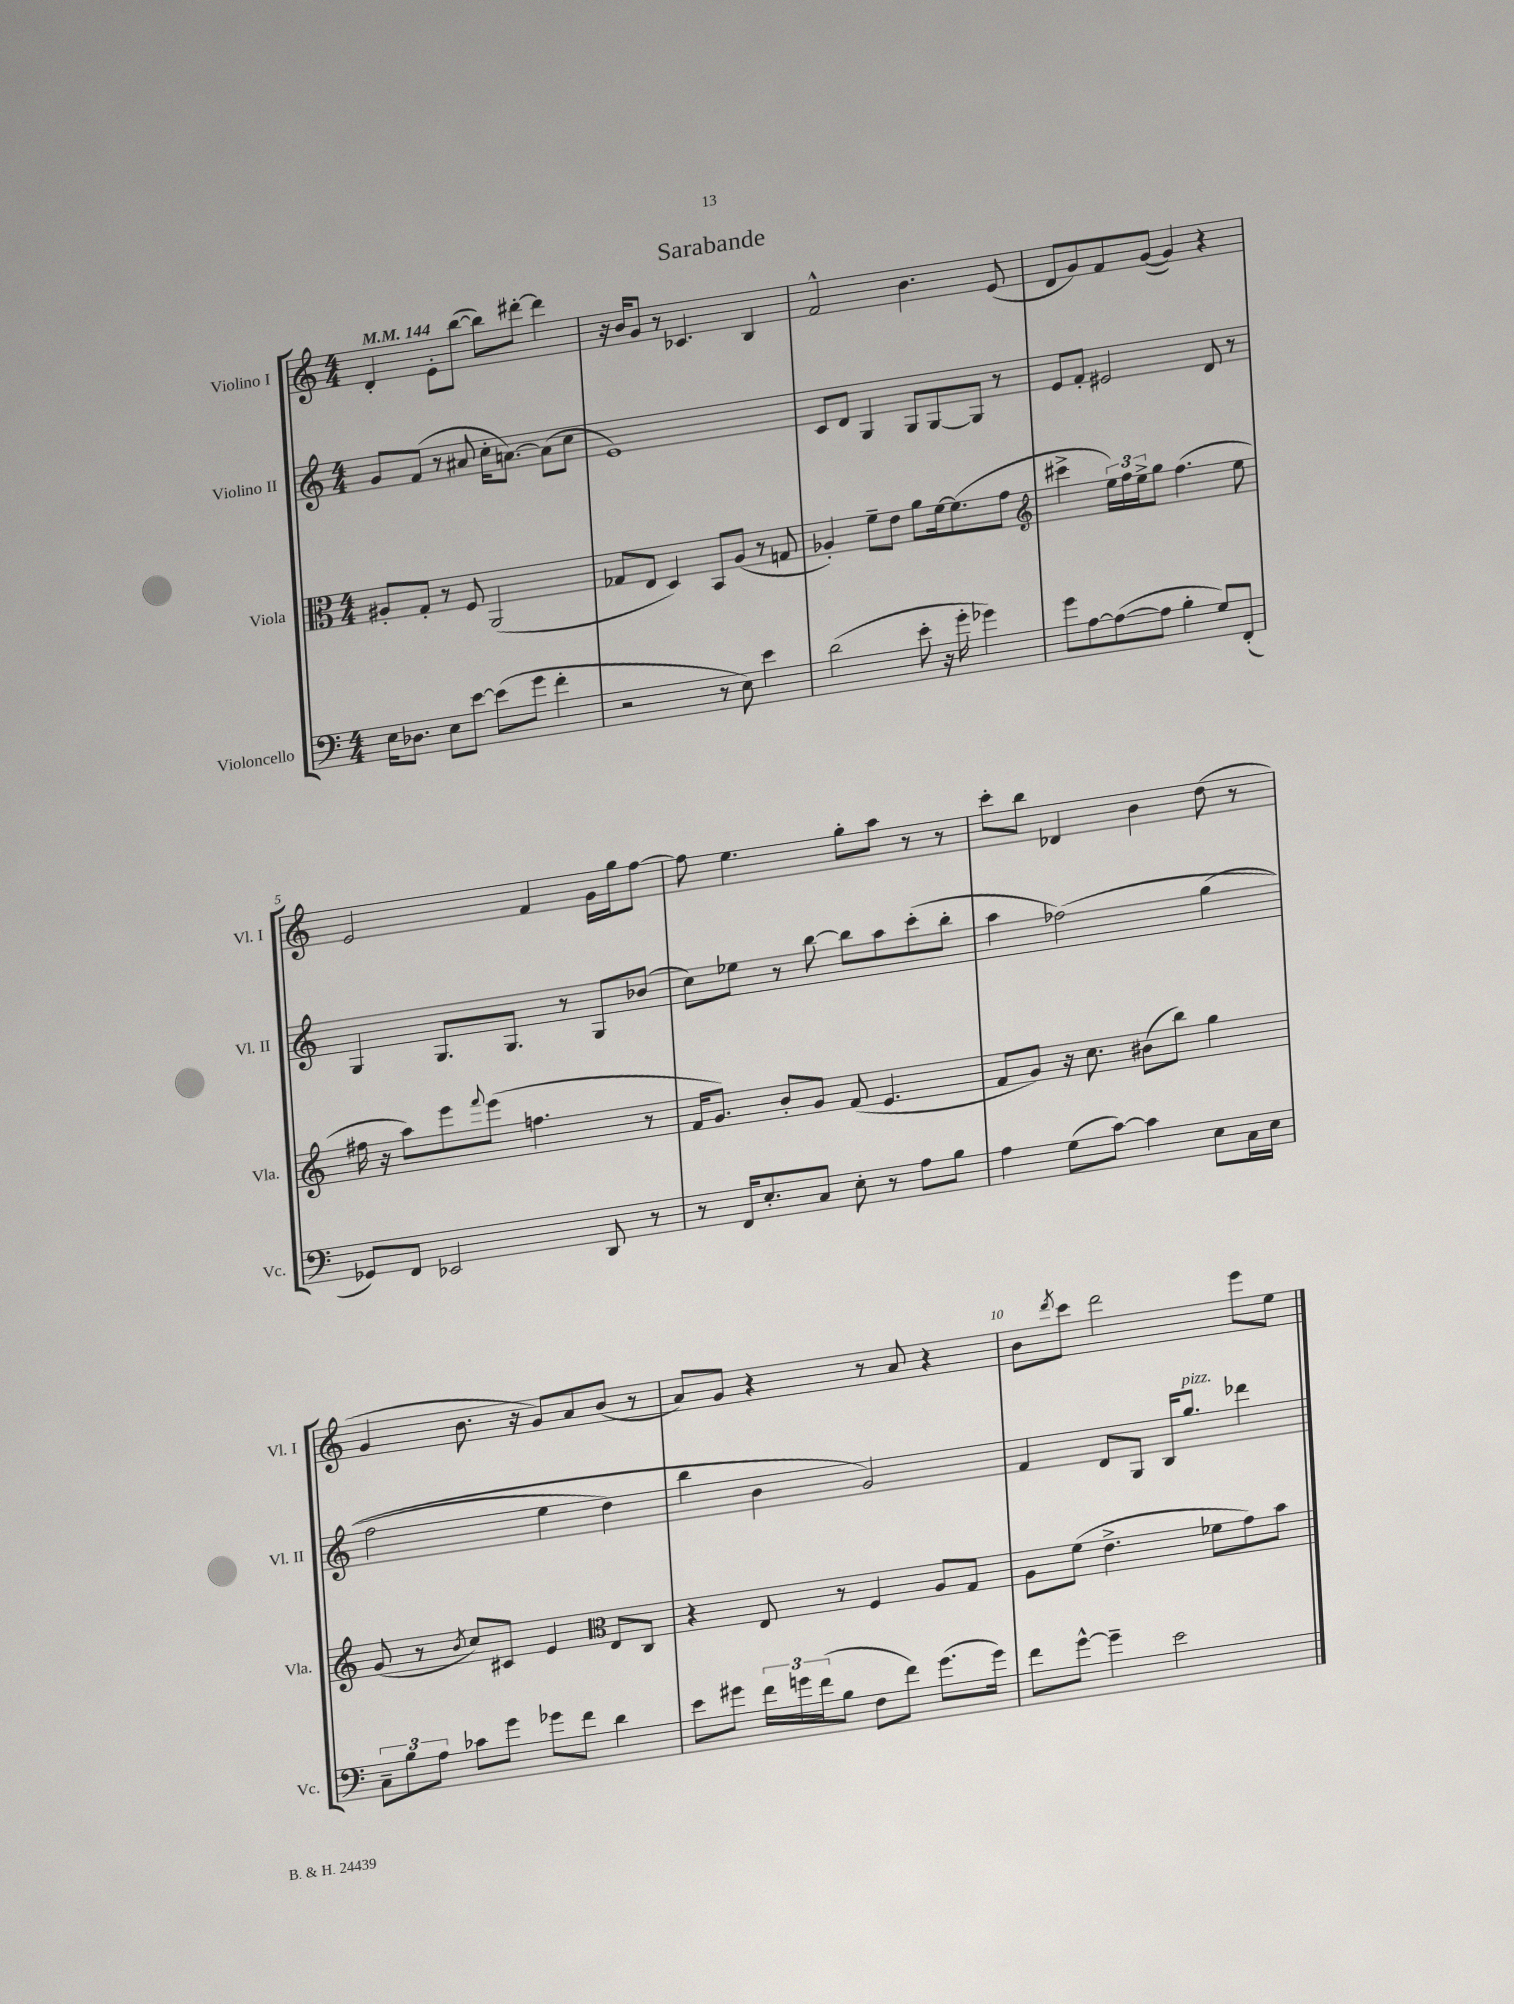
\header { title = "Sarabande" }
<<
\new StaffGroup <<
\new Staff = "s0" \with { instrumentName = "Violino I" shortInstrumentName = "Vl. I" } {
    \clef treble \key c \major \numericTimeSignature \time 4/4 \tempo 4 = 144
    d'4-. e'8-. b''8~( b''8) dis'''8~-. dis'''4 |
    r16 b'16 g'8 r8 ces'4. b4 |
    f'2-^ b'4. e'8( |
    d'8 g'8) f'8 g'8~( g'4) r4 |
    e'2 f'4 g'16 g''16 f''8~ |
    f''8 e''4. g''8-. a''8 r8 r8 |
    c'''8-. b''8 des'4 b'4 d''8( r8 |
    g'4 b'8. r16 g'8) a'8 b'8( r8 |
    a'8) g'8 r4 r8 a'8 r4 |
    b'8 \acciaccatura { d'''8 } c'''8 d'''2 e'''8 e''8 \bar "|." |
}
\new Staff = "s1" \with { instrumentName = "Violino II" shortInstrumentName = "Vl. II" } {
    \clef treble \key c \major \numericTimeSignature \time 4/4
    g'8 f'8( r8 ais'8 c''16-. a'8.~) a'8( c''8 |
    e'1) |
    c'8 d'8 g4 g8 g8~ g8 r8 |
    e'8 f'8-. eis'2 d'8 r8 |
    g4 g8. g8. r8 g8 bes'8( |
    c''8) ees''8 r8 b''8~ b''8 a''8 c'''8-.( b''8-. |
    a''4 fes''2)\( g''4( |
    f''2 e''4 d''4) |
    b''4 b'4 g'2\) |
    f'4 d'8 g8 b16 g''8.^\markup { \italic "pizz." } des'''4 \bar "|." |
}
\new Staff = "s2" \with { instrumentName = "Viola" shortInstrumentName = "Vla." } {
    \clef alto \key c \major \numericTimeSignature \time 4/4
    ais8-. g8-. r8 f8 a,2( |
    ges8 e8 d4) b,8 a8( r8 g8 |
    aes4-.) f'8-- e'8 a'8 f'16~ f'8.( g'8 |
    \clef treble cis'''4-> \tuplet 3/2 { e''16) f''16 e''16-> } g''8 f''4.( e''8 |
    fis''16 r16 a''8) e'''8 \appoggiatura { f'''8 } e'''8( f''4. r8 |
    f'16 g'8.) b'8-. g'8 f'8( e'4. |
    f'8 g'8) r16 c''8. bis'8( b''8) g''4 |
    g'8( r8 \acciaccatura { b'8 } c''8) cis'8 e'4 \clef alto e8 c8 |
    r4 e8 r8 f4 a8 g8 |
    a8 f'8( e'4.-> fes'8 g'8) b'8 \bar "|." |
}
\new Staff = "s3" \with { instrumentName = "Violoncello" shortInstrumentName = "Vc." } {
    \clef bass \key c \major \numericTimeSignature \time 4/4
    e16 des8. e8 e'8~ e'8( g'8 f'4-. |
    r2 r8 e8) e'4 |
    d'2( e'8-. r16 g'16-. ges'4) |
    g'8 a8~ a8~( a8 b4-. g8) f,8-.( |
    ges,8) f,8 ees,2 d,8 r8 |
    r8 f,16 e8.-. c8 e8-. r8 a8 b8 |
    a4 g8( c'8~) c'4 e8 c16 e16 |
    \tuplet 3/2 { c8-- b8 a8 } ces'8 g'8 ges'8 f'8 d'4 |
    e'8 gis'8 \tuplet 3/2 { f'16 g'16 f'16( } b8 f8 f'8) g'8.( g'16) |
    f'8 g'8~-^ g'4-- e'2 \bar "|." |
}
>>
>>
\layout { \context { \Score \override BarNumber.break-visibility = ##(#f #t #t) barNumberVisibility = #(every-nth-bar-number-visible 5) } }
